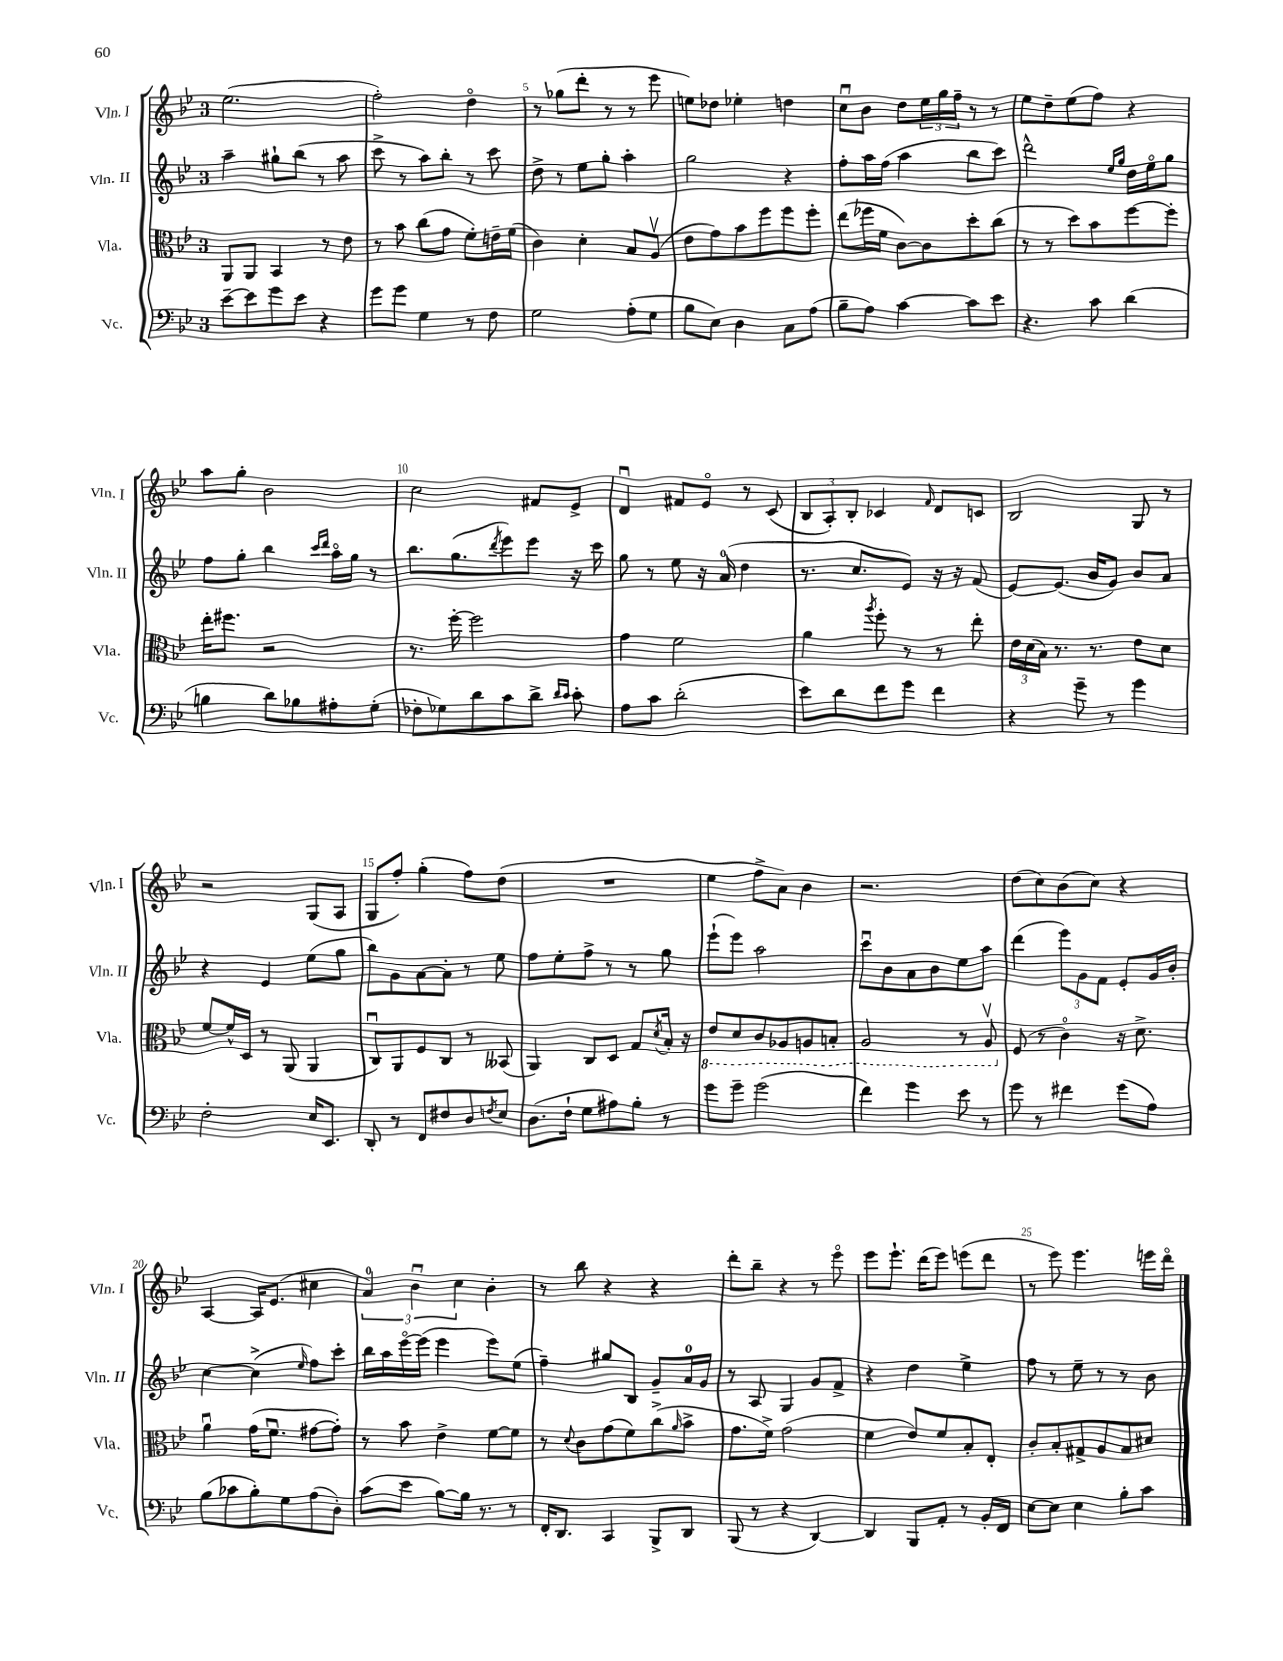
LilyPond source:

<<
\new StaffGroup <<
\new Staff = "s0" \with { instrumentName = "Vln. I" shortInstrumentName = "Vln. I" } {
    \clef treble \key bes \major \once \override Staff.TimeSignature.style = #'single-digit \time 3/4
    ees''2.( |
    f''2-.) d''4\flageolet |
    r8 ges''8( d'''8-. r8 r8 ees'''8 |
    e''8) des''8 ees''4-. d''4 |
    c''8\downbow bes'8 d''8 \tuplet 3/2 { ees''16 g''16 f''16-- } r8 r8 |
    ees''8 d''8-- ees''8( f''8) r4 |
    a''8 g''8-. bes'2 |
    c''2 fis'8 ees'8-> |
    d'4\downbow fis'8 ees'8\flageolet r8 c'8( |
    \tuplet 3/2 { bes8 a8-.) bes8-. } ces'4 \grace { f'16 } d'8 c'8 |
    bes2 g8 r8 |
    r2 g8( a8 |
    g8 f''8-.) g''4-.( f''8) d''8( |
    R2. |
    ees''4 f''8-> a'8) bes'4 |
    r2. |
    d''8( c''8) bes'8( c''8) r4 |
    a4~ a16 ees'8.( cis''4 |
    \tuplet 3/2 { a'4-0) bes'4\downbow c''4 } bes'4-. |
    r8 bes''8 r4 r4 |
    d'''8-. bes''8-- r4 r8 ees'''8\flageolet |
    ees'''8 ees'''8.-! d'''16( ees'''8) e'''8( d'''8 |
    r8 ees'''8) ees'''4. e'''16 d'''16\flageolet \bar "|." |
}
\new Staff = "s1" \with { instrumentName = "Vln. II" shortInstrumentName = "Vln. II" } {
    \clef treble \key bes \major \once \override Staff.TimeSignature.style = #'single-digit \time 3/4
    a''4-- gis''8-! bes''8( r8 a''8 |
    c'''8-> r8 a''8) bes''8-. r8 c'''8 |
    d''8-> r8 ees''8 g''8-. a''4-. |
    g''2 r4 |
    f''8-. a''16 f''16( a''4 bes''8 c'''8) |
    d'''2-^ \grace { ees''16 g''16 } d''16 ees''16\flageolet g''8 |
    f''8 g''8-. bes''4 \grace { c'''16 d'''16 } a''16\flageolet g''16 r8 |
    bes''8. g''8.( \acciaccatura { d'''8 } ees'''8) ees'''8 r16 c'''16 |
    g''8 r8 ees''8 r16 a'16-0( d''4 |
    r8. c''8. ees'8) r16 r16 f'8( |
    ees'8~) ees'8.( bes'16 g'8) bes'8 a'8 |
    r4 ees'4 ees''8( g''8 |
    bes''8) g'8 a'8~ a'8-. r8 ees''8 |
    f''8 ees''8-. f''8-> r8 r8 g''8 |
    ees'''8-!( ees'''8) a''2 |
    c'''8\downbow bes'8 a'8 bes'8 ees''8 a''8 |
    d'''4( \tuplet 3/2 { ees'''8) g'8 f'8 } ees'8-. g'16 bes'16-. |
    c''4~ c''4->( \grace { ees''16 } f''8) c'''8-. |
    bes''16 a''16 ees'''16~\flageolet ees'''16( ees'''4 ees'''8) ees''8( |
    f''4--) gis''8 bes8 g'8-- a'16-0 g'16 |
    r8 a8 g4 g'8 f'8-> |
    r4 d''4 ees''4-> |
    f''8 r8 ees''8-- r8 r8 bes'8 \bar "|." |
}
\new Staff = "s2" \with { instrumentName = "Vla." shortInstrumentName = "Vla." } {
    \clef alto \key bes \major \once \override Staff.TimeSignature.style = #'single-digit \time 3/4
    a,8 a,8 bes,4 r8 ees'8 |
    r8 bes'8 c''8( g'8 f'8-.) e'16-- f'16( |
    c'4) d'4-. bes8 a8\upbow( |
    ees'8 g'8) bes'8 f''8 f''8 f''8-. |
    ees''8( fes''16 f'16 c'8~) c'8 d''8-. c''8( |
    r8 r8 d''8) bes'8 f''8~ f''8-. |
    ees''16-. fis''8. r2 |
    r8. f''16~-. f''2 |
    g'4 f'2 |
    a'4 \acciaccatura { a''8 } f''8-. r8 r8 ees''8-. |
    \tuplet 3/2 { ees'16 d'16( bes16) } r8. r8. ees'8 d'8 |
    f'8~ f'16-^ d16 r8 a,8( a,4 |
    c8\downbow) a,8 f8 c8 r8 beses,8( |
    a,4) c8 d8 g8 \acciaccatura { d'8 } bes16-. r16 |
    \ottava #-1 ees8 d8 c8 aes,8 a,8 b,8-. |
    a,2 r8 a,8\upbow \ottava #0 |
    f8( r8 c'4\flageolet) r16 d'8.-> |
    a'4\downbow g'16( f'8.\downbow gis'8~ gis'8-.) |
    r8 bes'8 ees'4-> f'8~ f'8 |
    r8 \appoggiatura { d'8 } c'8 g'8( f'8) c''8->( \grace { a'16 } bes'8-> |
    g'8. f'16->) g'2( |
    f'4 ees'8) f'8 bes8-. ees8-. |
    c'8-. bes8-. gis8-> a8 bes8 dis'8 \bar "|." |
}
\new Staff = "s3" \with { instrumentName = "Vc." shortInstrumentName = "Vc." } {
    \clef bass \key bes \major \once \override Staff.TimeSignature.style = #'single-digit \time 3/4
    ees'8~-- ees'8 g'8 ees'8 r4 |
    g'8 g'8 g4 r8 f8 |
    g2 a8-.( g8 |
    bes8 ees8) d4 c8 a8( |
    bes8-- a8) c'4~ c'8 ees'8 |
    r4. c'8 d'4( |
    b4 d'8) bes8 ais8-. g8-.( |
    fes8-. ges8) d'8 c'8 d'8-> \grace { d'16 c'16 } c'8-. |
    a8 c'8 d'2-.( |
    ees'8) d'8 f'8 g'8 f'4 |
    r4 g'8-- r8 g'4 |
    f2-. ees16 ees,8. |
    d,8-. r8 f,8 fis8 d8 \acciaccatura { f8 } ees8 |
    d8.( f16-! g8 ais8) bes8-. r8 |
    g'8 g'8-- g'2( |
    f'4) g'4 ees'8 r8 |
    g'8 r8 fis'4 g'8( a8) |
    bes8( ces'8 bes8-.) g8 a8( d8-.) |
    c'8( ees'8 bes8~) bes16 r8. r8 |
    f,16-. d,8. c,4 bes,,8-> d,8 |
    bes,,8( r8 r4 d,4~) |
    d,4 bes,,8 a,8-. r8 bes,16-. f,16 |
    ees8~ ees8 ees4 bes8-. c'8 \bar "|." |
}
>>
>>
\layout { \context { \Score currentBarNumber = #3 \override BarNumber.break-visibility = ##(#f #t #t) barNumberVisibility = #(every-nth-bar-number-visible 5) } }
